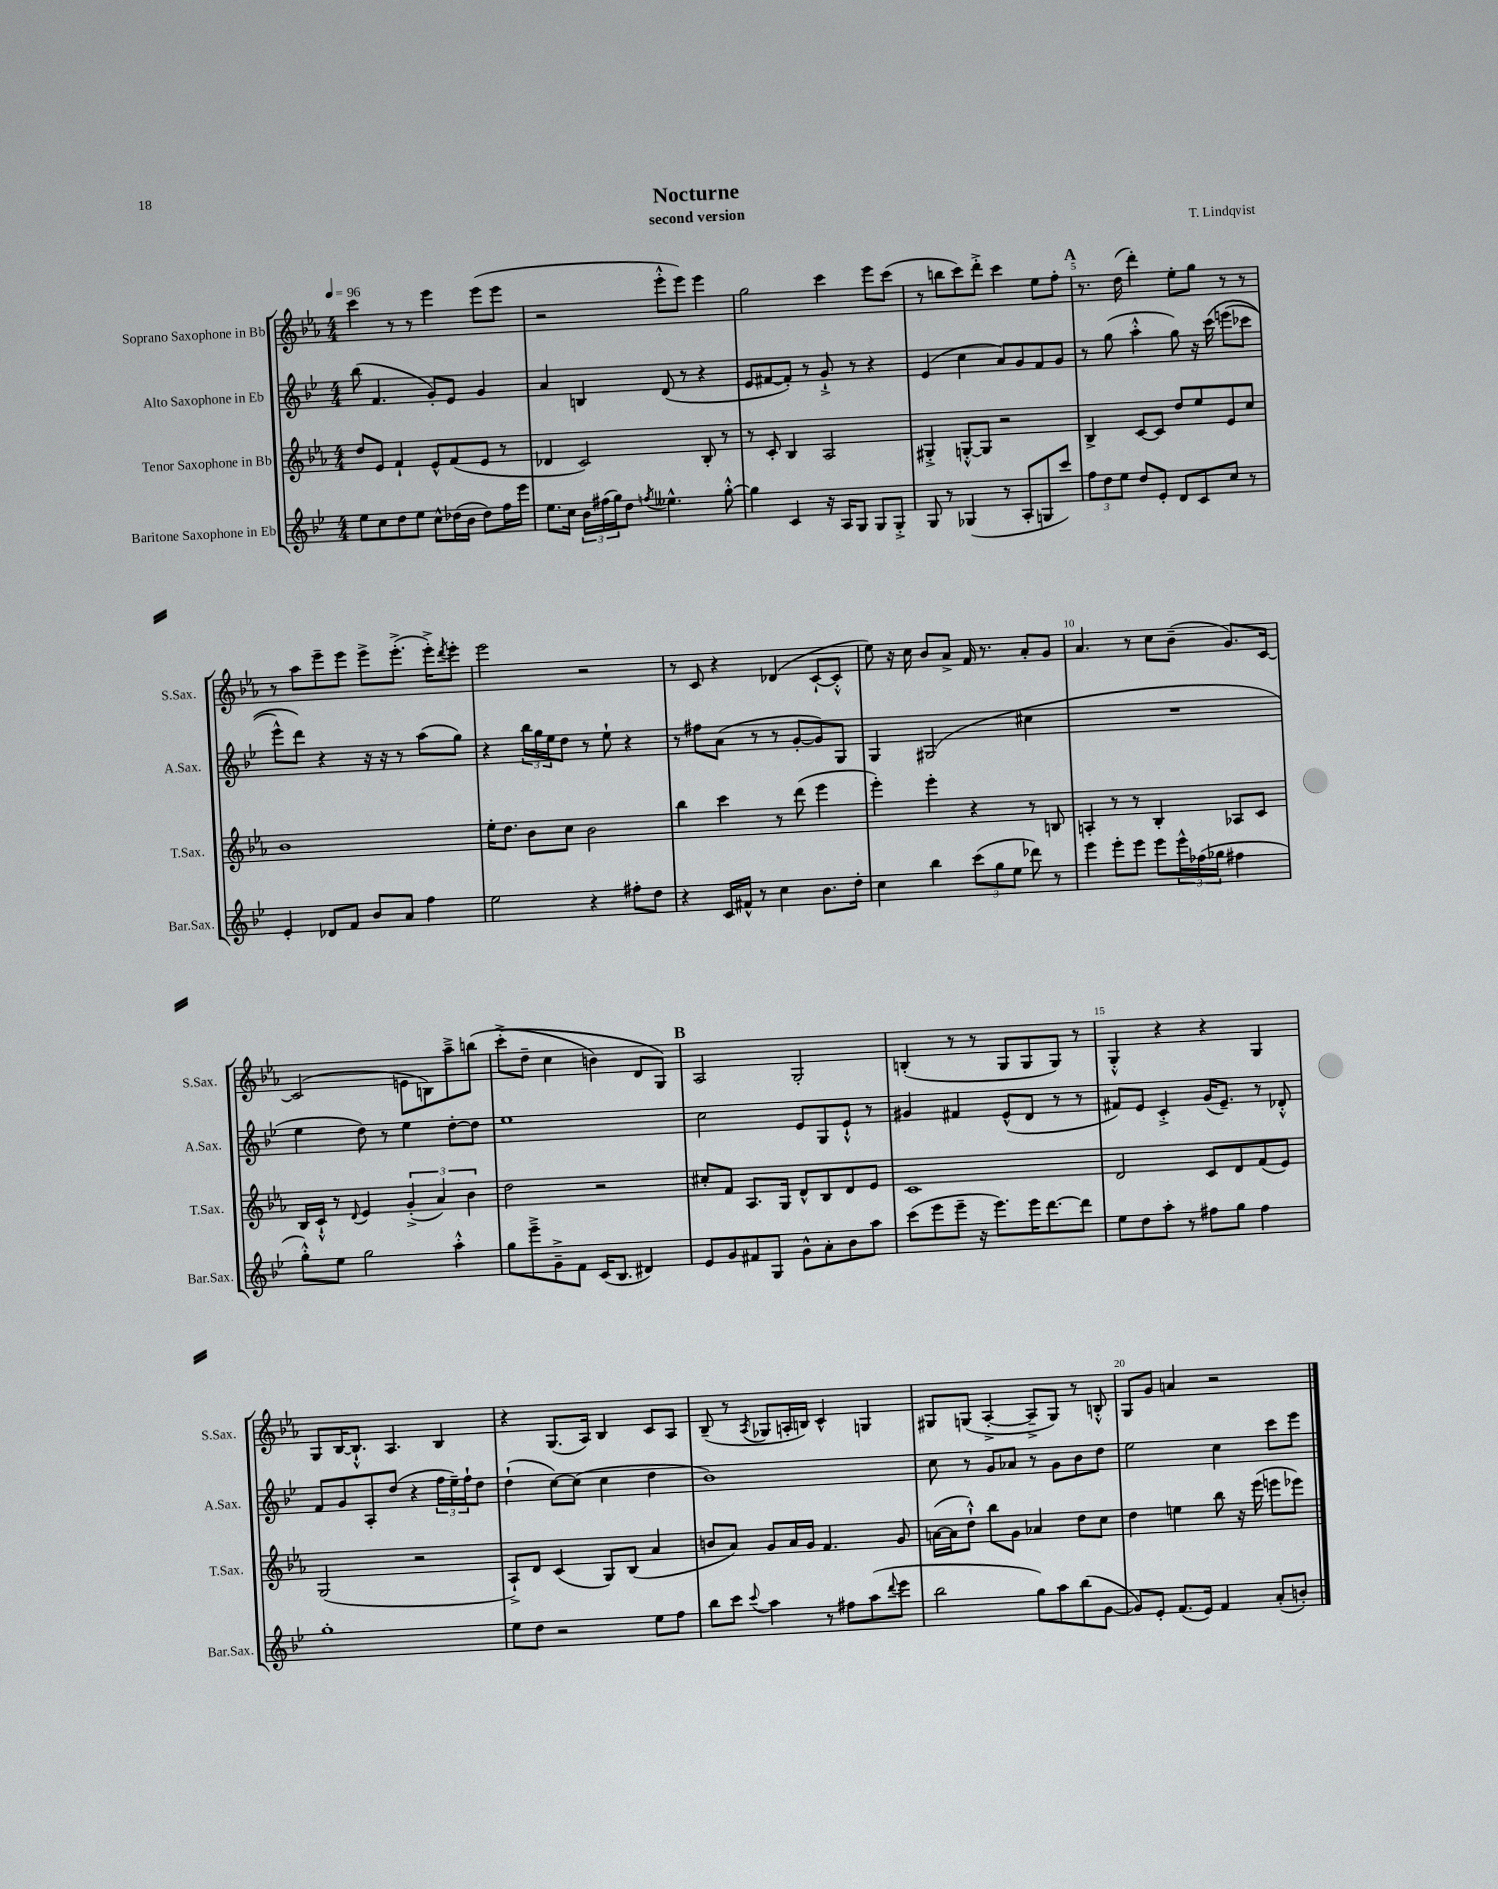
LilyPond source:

\header { title = "Nocturne" composer = "T. Lindqvist" subtitle = "second version" }
<<
\new StaffGroup <<
\new Staff = "s0" \with { instrumentName = "Soprano Saxophone in Bb" shortInstrumentName = "S.Sax." } {
    \clef treble \key ees \major \numericTimeSignature \time 4/4 \tempo 4 = 96
    c'''4 r8 r8 ees'''4 ees'''8( ees'''8 |
    r2 ees'''8-.-^ ees'''8) ees'''4 |
    g''2 c'''4 ees'''8 c'''8( |
    r8 b''8 c'''8) d'''8-.-> c'''4 ees''8 f''8-. |
    \mark \markup { \bold "A" } r8. d''16( d'''4-.) ees''8-. g''8 r8 r8 |
    r8 aes''8 ees'''8-- ees'''8 ees'''8-> ees'''8.-.->( ees'''16-.->) \acciaccatura { d'''8 } ees'''8-. |
    ees'''2 r2 |
    r8 c'8 r4 des'4( c'8~-! c'8-.-^ |
    ees''8) r16 c''16 bes'8 aes'8-> f'16 r8. aes'8-. g'8 |
    aes'4. r8 c''8 bes'8--( g'8.) c'16~ |
    c'2( e'8 b8) aes''8---> b''8\( |
    c'''8-.->( d''8-- c''4 b'4) d'8 g8\) |
    \mark \markup { \bold "B" } aes2 g2-. |
    b4-.( r8 r8 g8 g8 g8) r8 |
    g4-.-^ r4 r4 g4 |
    g8 bes16~ bes8.-!-^ aes4. bes4 |
    r4 g8.( aes16) bes4 c'8 aes8 |
    bes8--( r8 \acciaccatura { aes8 } ges8 a16-. b16) c'4-^ g4 |
    gis8 g8( aes4~-.-> aes8---> g8) r8 b8-.-^ |
    g8 g'8 a'4 r2 \bar "|." |
}
\new Staff = "s1" \with { instrumentName = "Alto Saxophone in Eb" shortInstrumentName = "A.Sax." } {
    \clef treble \key bes \major \numericTimeSignature \time 4/4
    bes''8( f'4. g'8-.) ees'8 g'4 |
    a'4 b4 d'8( r8 r4 |
    ees'8 fis'8~ fis'8-.) r8 g'8-!-> r8 r4 |
    ees'4( c''4 a'8) g'8 f'8 g'8 |
    \mark \markup { \bold "A" } r8 g''8( a''4-.-^ g''8) r16 c'''16\( e'''8( ces'''8 |
    ees'''8-^) d'''8\) r4 r16 r16 r8 a''8( g''8) |
    r4 \tuplet 3/2 { bes''16 g''16 ees''16 } d''8 r8 ees''8-! r4 |
    r8 fis''8 a'8( r8 r8 g'8~-. g'8) g8 |
    g4 gis2( cis''4 |
    R1 |
    ees''4 d''8) r8 ees''4 d''8~-. d''8 |
    ees''1 |
    \mark \markup { \bold "B" } c''2 ees'8 g8 ees'8-!-^ r8 |
    gis'4 fis'4 ees'8-^( d'8 r8 r8 |
    fis'8) ees'8 c'4-.-> g'16( ees'8.--) r8 des'8-.-^ |
    f'8 g'8 a8-. d''8( r4 \tuplet 3/2 { f''16 ees''16--) f''16-! } d''8 |
    d''4-!( c''8~) c''8( c''4 d''4 |
    bes'1) |
    c''8 r8 g'8 aes'8 r8 g'8 bes'8 d''8 |
    ees''2 c''4 c'''8 ees'''8 \bar "|." |
}
\new Staff = "s2" \with { instrumentName = "Tenor Saxophone in Bb" shortInstrumentName = "T.Sax." } {
    \clef treble \key ees \major \numericTimeSignature \time 4/4
    d''8 ees'8 f'4-! ees'8-^ f'8( ees'8 r8 |
    des'4 c'2) bes8-. r8 |
    r8 c'8-. bes4 aes2 |
    gis4-.-> g8~-.-^ g8 r2 |
    \mark \markup { \bold "A" } bes4-> c'8~ c'8 d''8 ees''8 ees'8 c''8 |
    bes'1 |
    ees''16-. d''8. bes'8 c''8 bes'2 |
    bes''4 c'''4 r8 d'''8( ees'''4 |
    ees'''4-.) ees'''4-. r4 r8 b8 |
    a4-. r8 r8 bes4-. aes8 c'8 |
    bes16 c'16-!-^ r8 \appoggiatura { d'8 } ees'4 \tuplet 3/2 { g'4-.->( aes'4) bes'4 } |
    d''2 r2 |
    \mark \markup { \bold "B" } cis''8-. f'8 aes8. g16 d'8-^ bes8 d'8 ees'8 |
    c'1 |
    d'2 c'8 d'8 f'8( ees'8) |
    g2( r2 |
    aes8-!->) d'8 c'4( g8) bes8( aes'4 |
    b'8 aes'8) g'8 aes'16 g'16 f'4. g'8 |
    a'16~( a'16 d''8-!-^) bes''8 g'8 aes'4 d''8 c''8 |
    d''4 e''4 bes''8 r16 ees'''16( e'''8 ees'''8) \bar "|." |
}
\new Staff = "s3" \with { instrumentName = "Baritone Saxophone in Eb" shortInstrumentName = "Bar.Sax." } {
    \clef treble \key bes \major \numericTimeSignature \time 4/4
    ees''8 c''8 d''8 ees''8 c''8-^ des''16( bes'16 des''8) f''16 ees'''16 |
    ees''8. c''16 \tuplet 3/2 { bes'16 fis''16( g''16) } d''8 \acciaccatura { f''8 } eeses''4.-^ g''8~-.-^ |
    g''4 c'4 r16 a16 g8 g8 g8-.-> |
    g8 r8 ges4( r8 a8-. g8 c'''8) |
    \mark \markup { \bold "A" } \tuplet 3/2 { f''8 d''8 ees''8 } d''8 ees'8-. d'8 c'8 c''8 r8 |
    ees'4-. des'8 f'8 bes'8 a'8 f''4 |
    ees''2 r4 fis''8-. d''8 |
    r4 c'16 fis'16-^ r8 c''4 bes'8. d''16-. |
    c''4 bes''4 \tuplet 3/2 { c'''8( g''8 ees''8 } des'''8) r8 |
    ees'''4 ees'''8-. ees'''8 ees'''8 \tuplet 3/2 { ees'''16-^ fes''16( ges''16 } fis''4 |
    g''8-.-^) ees''8 g''2 a''4-.-^ |
    g''8 ees'''8---> g'8---> f'8 c'16( bes8. dis'4) |
    \mark \markup { \bold "B" } ees'8 g'8 fis'8 g8 g'8-^ a'8-. bes'8 a''8 |
    c'''8( ees'''8 ees'''8-- r16 ees'''8.) ees'''16 d'''8.~ d'''8 |
    ees''8 d''8 a''8-. r8 fis''8 g''8 fis''4 |
    g''1-. |
    ees''8 d''8 r2 ees''8 f''8 |
    bes''8 c'''8 \appoggiatura { c'''8 } a''4 r8 fis''8 a''8( \appoggiatura { d'''8 } ees'''8 |
    bes''2 g''8) a''8 bes''8( g'8~ |
    g'8) ees'8-. f'8.( ees'16) f'4 a'8-.( b'8-.) \bar "|." |
}
>>
>>
\layout { \context { \Score \override BarNumber.break-visibility = ##(#f #t #t) barNumberVisibility = #(every-nth-bar-number-visible 5) } }
